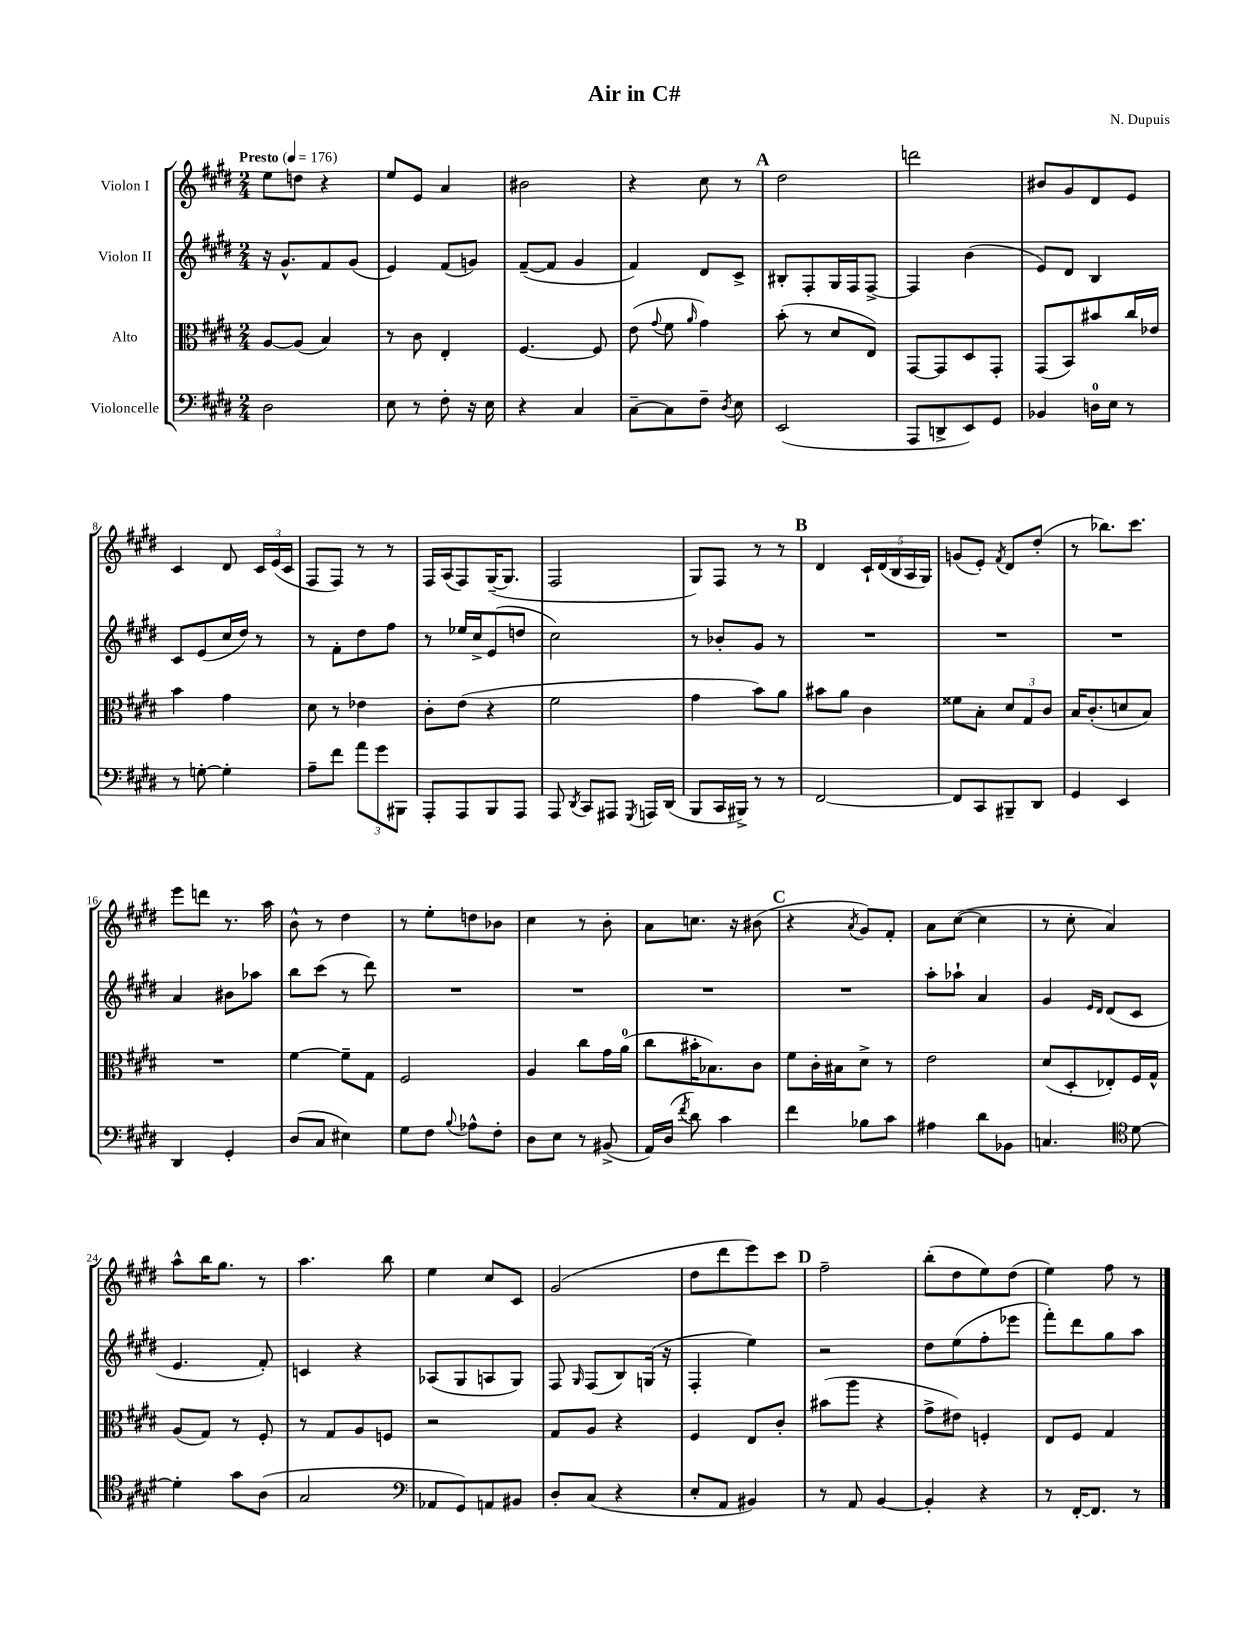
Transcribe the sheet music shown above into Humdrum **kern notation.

**kern	**kern	**kern	**kern
*staff4	*staff3	*staff2	*staff1
*clefF4	*clefC3	*clefG2	*clefG2
*k[f#c#g#d#]	*k[f#c#g#d#]	*k[f#c#g#d#]	*k[f#c#g#d#]
*M2/4	*M2/4	*M2/4	*M2/4
*MM176	*MM176	*MM176	*MM176
2D#	[8A	16r	8ee
.	.	8.g#^^	.
.	(8A]	.	8dd
.	4B)	8f#	4r
.	.	(8g#	.
=	=	=	=
8E	8r	4e)	8ee
8r	8c#	.	8e
8F#'	4E'	(8f#	4a
16r	.	8g)	.
16E	.	.	.
=	=	=	=
4r	[4.F#	([8f#~	2b#
.	.	8f#]	.
4C#	.	4g#	.
.	8F#]	.	.
=	=	=	=
[8C#~	(8e	4f#)	4r
.	8qqg#	.	.
8C#]	8f#	.	.
.	16qqa	.	.
8F#~	4g#)	8d#	8cc#
8qD#	.	.	.
8E	.	8c#^	8r
=	=	=	=
(2EE	(8b'	8B#'	2dd#
.	8r	8F#'	.
.	8d#	16G#	.
.	.	16F#	.
.	8E)	[8F#^	.
=	=	=	=
8AAA	[8GG#	4F#]	2ddd
8DD^	8GG#]	.	.
8EE)	8D#	(4b	.
8GG#	8GG#'	.	.
=	=	=	=
4BB-	(8GG#	8e)	8b#
.	8BB)	8d#	8g#
16D	8b#	4B	8d#
16E	.	.	.
8r	16cc#	.	8e
.	16e-	.	.
=	=	=	=
8r	4b	8c#	4c#
[8G'	.	(8e	.
4G']	4g#	16cc#	8d#
.	.	16dd#)	.
.	.	8r	24c#
.	.	.	(24e
.	.	.	24c#
=	=	=	=
8A~	8d#	8r	8F#
8f#	8r	8f#'	8F#)
12a	4e-	8dd#	8r
12g#	.	.	.
.	.	8ff#	8r
12BBB#	.	.	.
=	=	=	=
8AAA'	8c#'	8r	16F#
.	.	.	(16A
8AAA	(8e	16ee-	8F#)
.	.	16cc#^	.
8BBB	4r	(8e	([16G#~
.	.	.	8.G#]
8AAA	.	8dd	.
=	=	=	=
8AAA	2f#	2cc#)	2F#
8qDD#	.	.	.
8CC#	.	.	.
8AAA#	.	.	.
8qGGG#	.	.	.
16AAA	.	.	.
(16DD#	.	.	.
=	=	=	=
8BBB	4g#	8r	8G#)
16CC#	.	8b-'	8F#
16BBB#^)	.	.	.
8r	8b)	8g#	8r
8r	8a	8r	8r
=	=	=	=
[2FF#	8b#	2r	4d#
.	8a	.	.
.	4c#	.	20c#`
.	.	.	(20d#
.	.	.	20B
.	.	.	20A
.	.	.	20G#)
=	=	=	=
8FF#]	8f##	2r	(8g
8CC#	8B'	.	8e')
.	.	.	8qf#
8BBB#~	12d#	.	8d#
.	12G#	.	.
8DD#	.	.	(8dd#'
.	12c#	.	.
=	=	=	=
4GG#	16B	2r	8r
.	(8.c#'	.	.
.	.	.	8.bb-)
4EE	8d	.	.
.	.	.	8.ccc#
.	8B)	.	.
=	=	=	=
4DD#	2r	4a	8eee
.	.	.	8ddd
4GG#'	.	8b#	8.r
.	.	8aa-	.
.	.	.	16aa
=	=	=	=
(8D#	[4f#	8bb	8b^^
8C#	.	(8ccc#	8r
4E#)	8f#~]	8r	4dd#
.	8G#	8ddd#)	.
=	=	=	=
8G#	2F#	2r	8r
8F#	.	.	8ee'
8qqB	.	.	.
8A-^^	.	.	8dd
8F#'	.	.	8b-
=	=	=	=
8D#	4A	2r	4cc#
8E	.	.	.
8r	8cc#	.	8r
(8BB#^	16g#	.	8b'
.	(16a	.	.
=	=	=	=
16AA)	8cc#	2r	8a
(16D#	.	.	.
8qf#	.	.	.
8d#)	16b#'	.	8.cc
.	8.B-)	.	.
4c#	.	.	.
.	.	.	16r
.	8c#	.	(8b#
=	=	=	=
4f#	8f#	2r	4r
.	16c#'	.	.
.	16B#	.	.
.	.	.	8qa
8B-	8d#^	.	8g#)
8c#	8r	.	8f#'
=	=	=	=
4A#	2e	8aa'	8a
.	.	8aa-`	([8cc#
8d#	.	4a	4cc#]
8BB-	.	.	.
=	=	=	=
4.C	(8d#	4g#	8r
.	8D#'	.	8cc#'
.	.	16qqe	.
.	.	16qqd#	.
.	8E-')	(8d#	4a)
*clefC4	*	*	*
[8d#	16F#	8c#	.
.	16G#^^	.	.
=	=	=	=
4d#']	(8A	4.e	8aa^^
.	8G#)	.	16bb
.	.	.	8.gg#
8g#	8r	.	.
(8A	8F#'	8f#')	8r
=	=	=	=
2G#	8r	4c	4.aa
.	8G#	.	.
.	8A	4r	.
.	8F	.	8bb
=	=	=	=
*clefF4	*	*	*
8AA-	2r	(8A-	4ee
8GG#)	.	8G#	.
8AA	.	8A	8cc#
8BB#	.	8G#)	8c#
=	=	=	=
8D#'	8G#	8F#	(2g#
.	.	16qqG#	.
(8C#	8A	(8F#	.
4r	4r	8B)	.
.	.	(16G	.
.	.	16r	.
=	=	=	=
8E'	4F#	4F#'	8dd#
8AA	.	.	8ddd#
4BB#)	8E	4ee)	8eee)
.	8c#'	.	8ccc#
=	=	=	=
8r	(8b#	2r	2ff#~
8AA	8aa	.	.
[4BB	4r	.	.
=	=	=	=
4BB']	8g#^	8dd#	(8bb'
.	8e#)	(8ee	8dd#
4r	4F'	8ff#'	8ee)
.	.	8eee-	(8dd#
=	=	=	=
8r	8E	8fff#')	4ee)
[16FF#'	8F#	8ddd#	.
8.FF#]	.	.	.
.	4G#	8gg#	8ff#
8r	.	8aa	8r
==	==	==	==
*-	*-	*-	*-
